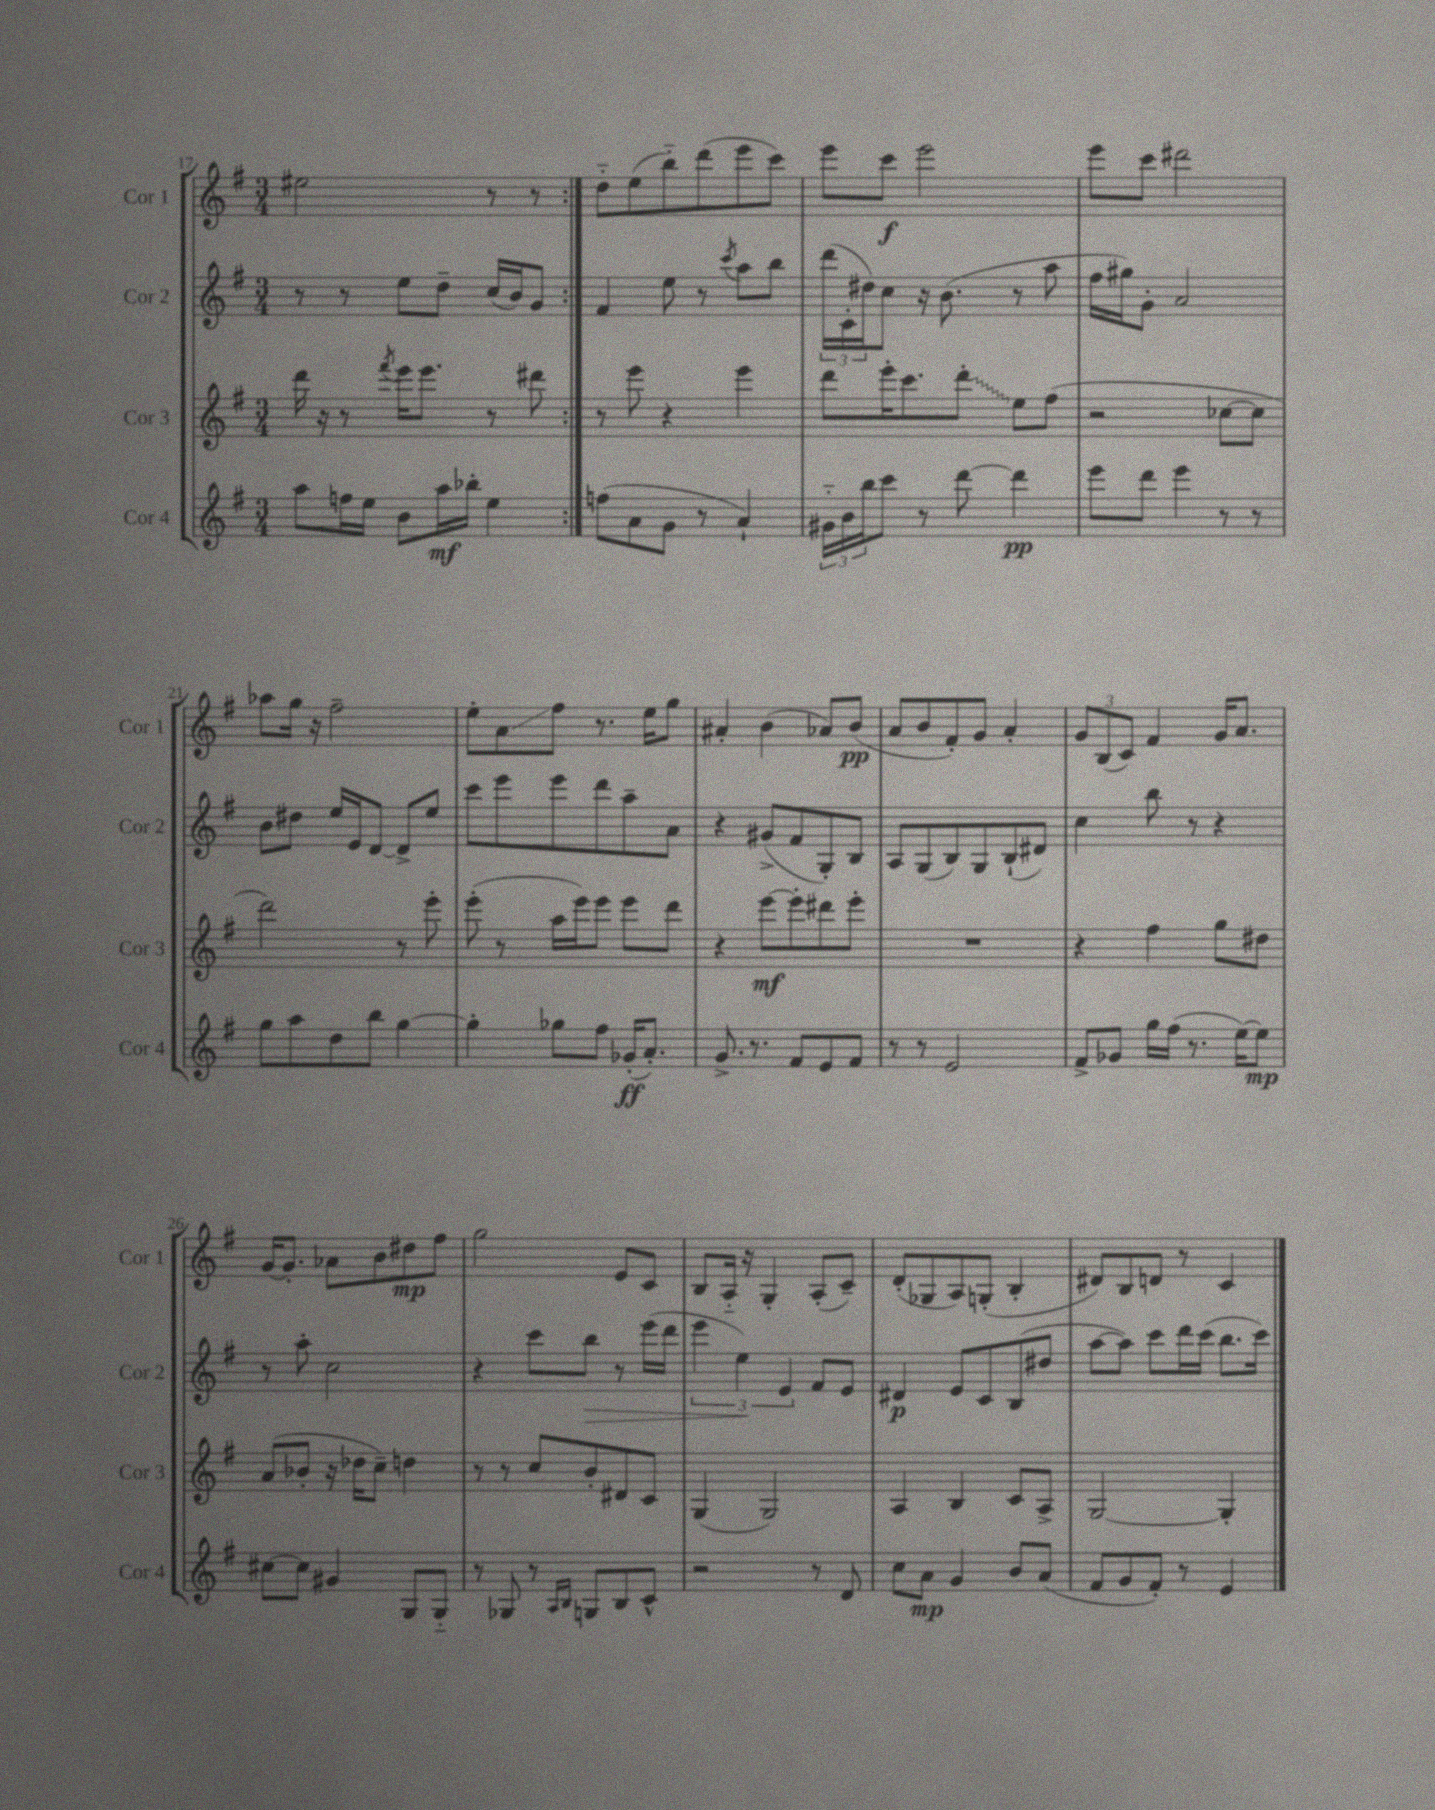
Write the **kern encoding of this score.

**kern	**kern	**kern	**kern
*staff4	*staff3	*staff2	*staff1
*clefG2	*clefG2	*clefG2	*clefG2
*k[f#]	*k[f#]	*k[f#]	*k[f#]
*M3/4	*M3/4	*M3/4	*M3/4
8aa	16ddd	8r	2ee#
.	16r	.	.
16ff	8r	8r	.
16ee	.	.	.
.	8qfff#	.	.
8b	16eee	8ee	.
.	8.eee	.	.
16aa	.	8dd~	.
16bb-'	.	.	.
4ee	8r	(16cc	8r
.	.	16b)	.
.	8ddd#	8g	8r
=:|!	=:|!	=:|!	=:|!
(8ff	8r	4f#	8dd'~
8a	8eee	.	(8ee
8g	4r	8ee	8bb'~)
8r	.	8r	(8ddd
.	.	8qccc	.
4a`)	4eee	8aa	8eee
.	.	8bb	8ccc)
=	=	=	=
24g#'~	8ddd	(24ddd	8eee
24b	.	24c'	.
24bb	.	24dd#)	.
8ccc	16eee'	8cc	8ccc
.	8.ccc	.	.
8r	.	16r	2eee
.	.	(8.b	.
[8ddd	8ddd'	.	.
4ddd]	8ee	8r	.
.	(8ff#	8aa	.
=	=	=	=
8eee	2r	16ff#	8eee
.	.	16gg#)	.
8ddd	.	8g'	8ccc
4eee	.	2a	2ddd#
8r	[8cc-	.	.
8r	8cc-]	.	.
=	=	=	=
8gg	2ddd)	8b	8aa-
8aa	.	8dd#	16gg
.	.	.	16r
8dd	.	16ee	2ff#~
.	.	16e	.
8bb	.	[8d	.
[4gg	8r	8d^]	.
.	8eee'	8ee	.
=	=	=	=
4gg']	(8eee'	8ccc	8ee'
.	8r	8eee	8a
8gg-	16aa	8eee	8ff#
.	16eee)	.	.
8ff#	8eee	8ddd	8.r
(16g-'	8eee	8aa~	.
8.a')	.	.	16ee
.	8ddd	8a	8gg
=	=	=	=
8.g^	4r	4r	4a#'
8.r	.	.	.
.	[8eee	(8g#^	(4b
8f#	8eee']	8f#	.
8e	8ddd#	8G')	8a-)
8f#	8eee'	8B	(8b
=	=	=	=
8r	2.r	8A	8a
8r	.	(8G	8b
2e	.	8B)	8f#')
.	.	8G	8g
.	.	(8B`	4a'
.	.	8d#)	.
=	=	=	=
8f#^	4r	4cc	12g
.	.	.	(12B
8g-	.	.	.
.	.	.	12c)
16gg	4ff#	8bb	4f#
(16ff#	.	.	.
8.r	.	8r	.
.	8gg	4r	16g
[16ee)	.	.	8.a
8ee]	8dd#	.	.
=	=	=	=
[8cc#	(8a	8r	[16g
.	.	.	8.g']
8cc#]	8b-'	8aa'	.
4g#	16r	2cc	8a-
.	16dd-	.	.
.	8cc~)	.	8b
8G	4dd	.	8dd#
8G'~	.	.	8ff#
=	=	=	=
8r	8r	4r	2gg
8G-	8r	.	.
8r	8cc	8ccc	.
16qqA	.	.	.
16qqB	.	.	.
8G	8b'	8bb	.
8B	8d#	8r	8e
8c^^	8c	(16eee	8c
.	.	16ddd	.
=	=	=	=
2r	(4G	6eee	8B
.	.	.	16A'~
.	.	6ee)	.
.	.	.	16r
.	2G)	.	4G'
.	.	6e	.
8r	.	8f#	(8A'
8d	.	8e	8c~)
=	=	=	=
8cc	4A	4d#	(8d'
8a	.	.	8G-
4g	4B	8e	8A)
.	.	8c	(8G'
8b	8c	(8B	4B'
(8a	8A^	8dd#	.
=	=	=	=
8f#	[2G	[8aa	8d#)
8g	.	8aa])	8B
8f#')	.	8ccc	8d
8r	.	16ddd	8r
.	.	(16ccc	.
4e	4G']	8.bb	4c
.	.	16ccc)	.
==	==	==	==
*-	*-	*-	*-
